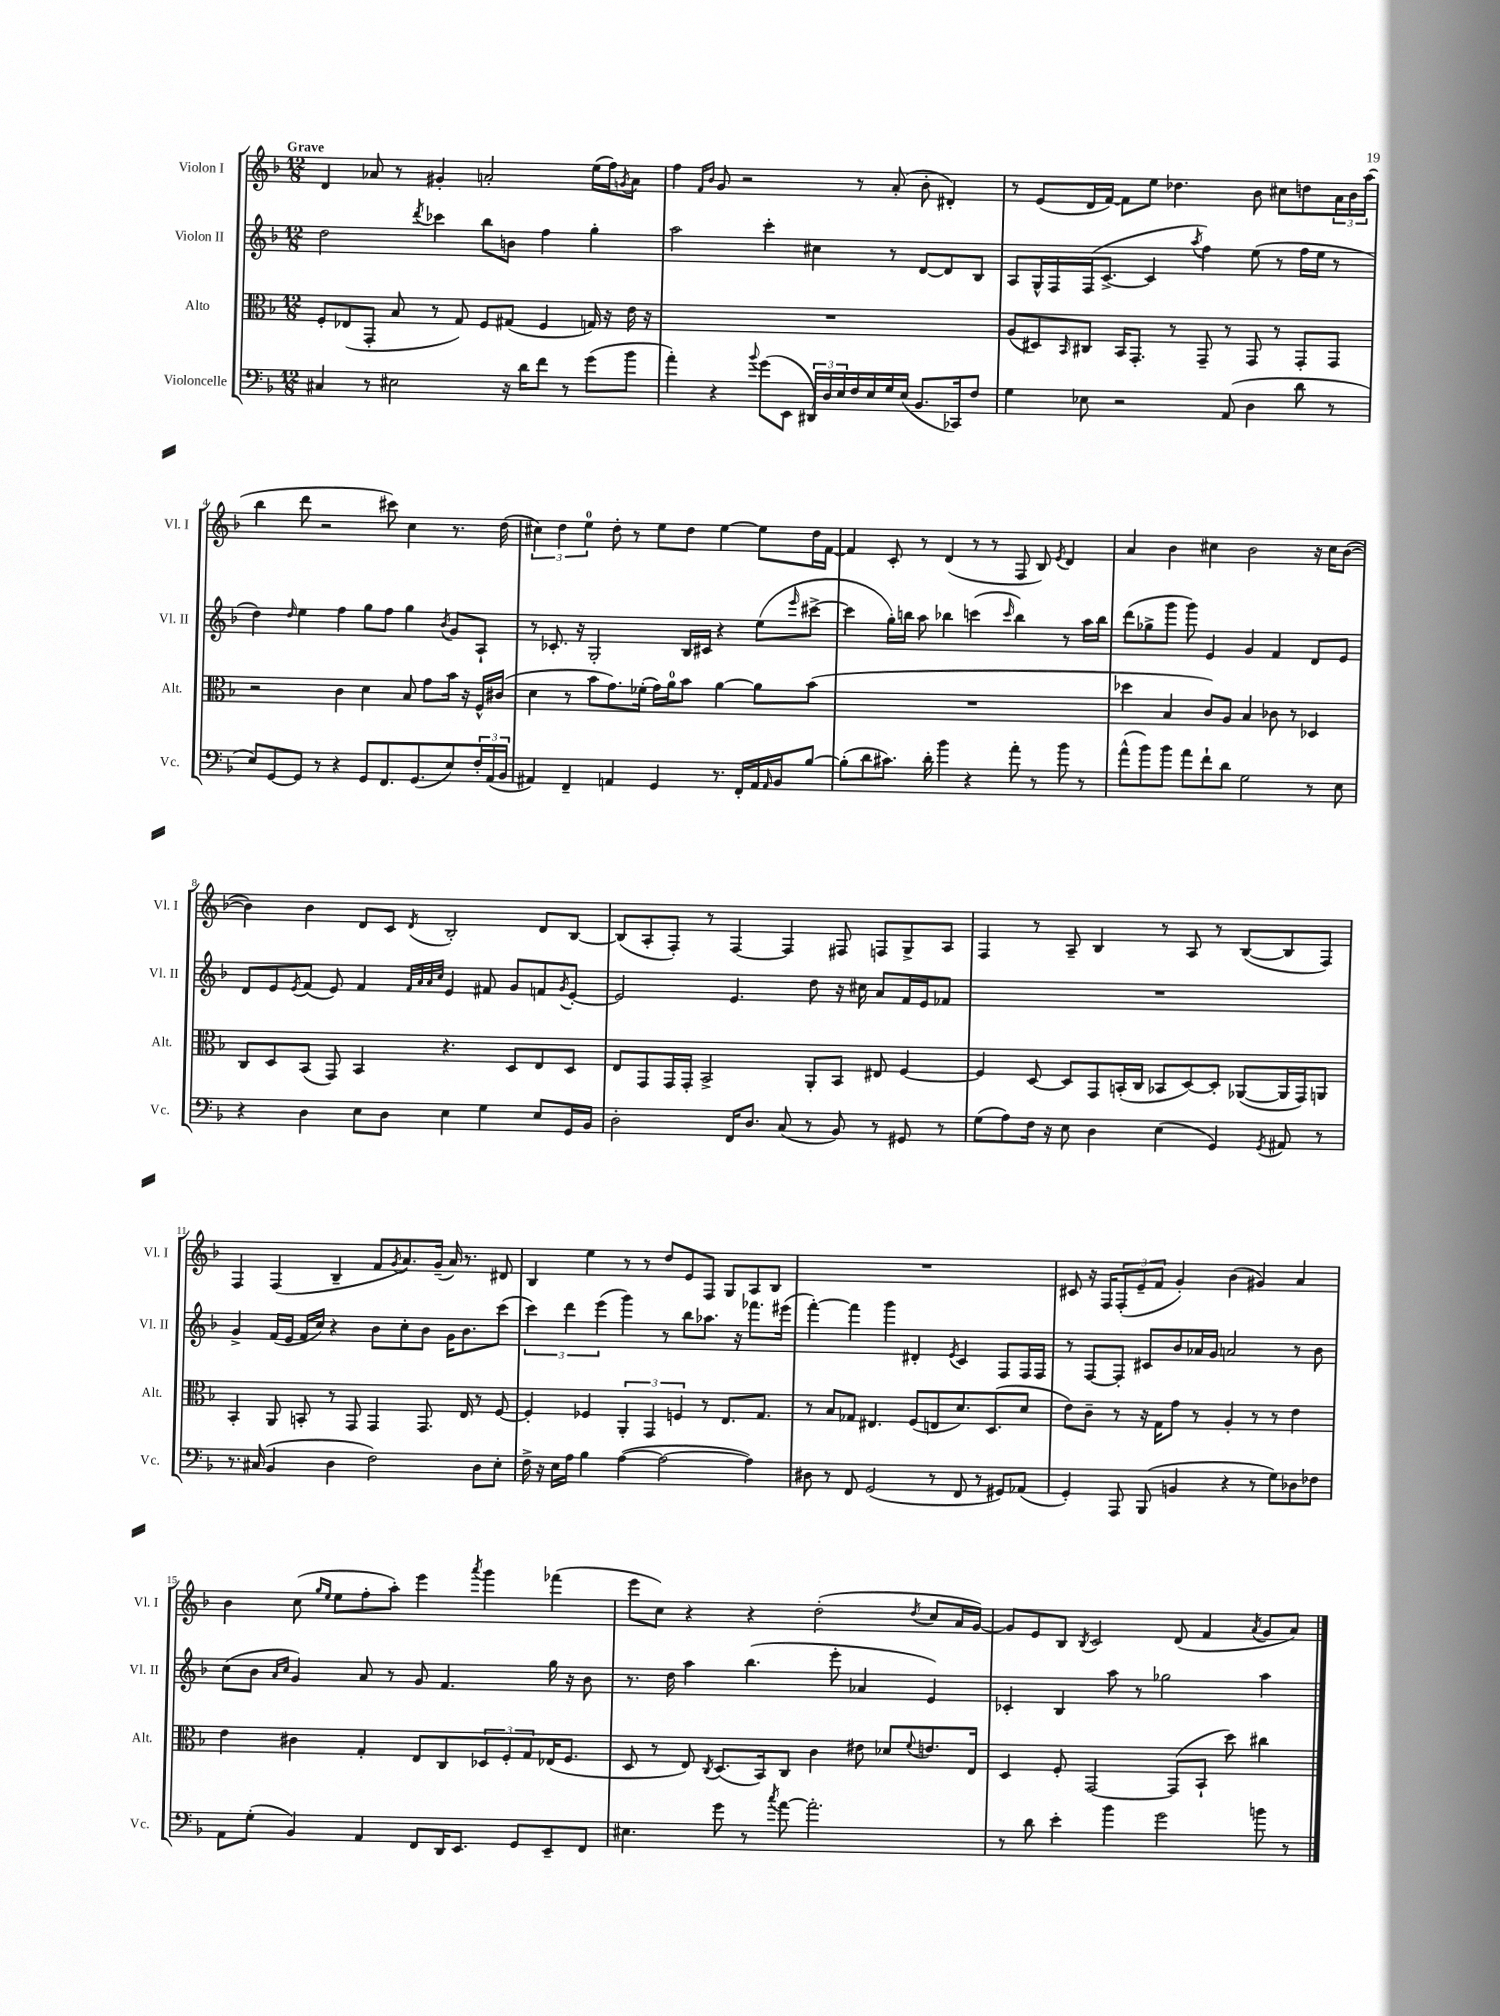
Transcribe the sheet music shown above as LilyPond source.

<<
\new StaffGroup <<
\new Staff = "s0" \with { instrumentName = "Violon I" shortInstrumentName = "Vl. I" } {
    \clef treble \key f \major \numericTimeSignature \time 12/8 \tempo "Grave"
    d'4 aes'8 r8 gis'4-. a'2-. e''16( f''16) \acciaccatura { g'8 } a'8 |
    f''4 \grace { f'16 bes'16 } g'8 r2 r8 a'8-.( bes'8-. dis'4-.) |
    r8 e'8( d'16 f'16~) f'8 e''8 des''4. bes'8 cis''8 d''8 \tuplet 3/2 { a'16 bes'16 a''16( } |
    bes''4 d'''8 r2 cis'''8) c''4 r8. d''16( |
    \tuplet 3/2 { cis''4) d''4 e''4-0 } d''8-. r8 e''8 d''8 e''4~ e''8 d''16 f'16~ |
    f'4 c'8-. r8 d'4( r8 r8 f8 bes8) \acciaccatura { e'8 } d'4 |
    a'4 bes'4 cis''4 bes'2 r16 cis''16 bes'8~( |
    bes'4) bes'4 d'8 c'8 \acciaccatura { d'8 } bes2-. d'8 bes8~ |
    bes8( a8-. f8-.) r8 f4~ f4 fis8 f8 g8-> a8 |
    f4 r8 a8-- bes4 r8 a8 r8 bes8~( bes8 f8) |
    f4 f4( bes4-- f'8 \acciaccatura { g'8 } a'8.) g'16--( a'16) r8. dis'8 |
    bes4 e''4 r8 r8 d''8 e'8 f8 g8 a8 bes8 |
    R1. |
    cis'8 r16 f16 \tuplet 3/2 { f8-.( e'8-- f'8 } g'4-.) bes'4( gis'4) a'4 |
    bes'4 c''8( \grace { g''16 e''16 } e''8 f''8-. a''8-.) e'''4 \acciaccatura { a'''8 } g'''4 fes'''4( |
    e'''8 c''8) r4 r4 d''2-.( \acciaccatura { d''8 } c''8 a'16 g'16~) |
    g'8 e'8 bes8 \acciaccatura { bes8 } c'2 d'8( f'4 \acciaccatura { a'8 } g'8 a'8) \bar "|." |
}
\new Staff = "s1" \with { instrumentName = "Violon II" shortInstrumentName = "Vl. II" } {
    \clef treble \key f \major \numericTimeSignature \time 12/8
    d''2 \acciaccatura { d'''8 } ces'''4 bes''8 b'8 f''4 g''4-. |
    a''2 c'''4-. cis''4 r8 d'8~ d'8 bes8 |
    a8 g16-^ f16 f16( c'8.~-> c'4 \acciaccatura { a''8 } f''4) e''8( r8 f''16 e''16 r8 |
    d''4) \grace { d''16 } e''4 f''4 g''8 f''8 g''4 \acciaccatura { bes'8 } g'8 a8-! |
    r8 ces'8.-. r16 g2-. bes16 cis'16 r4 e''8( \grace { e'''16 } cis'''8~-> |
    cis'''4 g''16-.) b''16 a''8 bes''4 c'''4( \grace { c'''16 } bes''4) r8 a''16 bes''16 |
    d'''8( ges''8-> g'''8 g'''8) e'4 g'4 f'4 d'8 e'8 |
    d'8 e'8 \acciaccatura { e'8 } f'8( e'8) f'4 \grace { f'32 a'32 a'32 c''32 } e'4 fis'8 g'8 f'8 \acciaccatura { g'8 } e'8~-. |
    e'2 e'4. d''8 r16 cis''16 a'8 f'16 e'16 fes'8 |
    R1. |
    g'4-> f'16( e'16 f'16 c''16) r4 bes'8 c''8-. bes'8 g'16 bes'8. c'''8( |
    \tuplet 3/2 { c'''4) d'''4 e'''4( } g'''4) r8 bes''8 aes''8. r16 fes'''8. eis'''16( |
    f'''4~-.) f'''4 g'''4 dis'4-. \acciaccatura { e'8 } c'4 f8 f16 f16 |
    r8 f8~ f8-. cis'8 bes'8 aes'16 g'16 a'2 r8 bes'8 |
    c''8( bes'8 \grace { a'16 c''16 } g'4) a'8 r8 g'8 f'4. g''16 r16 bes'8 |
    r8. d''16 a''4 bes''4.( e'''8-. aes'4 e'4) |
    ces'4-. bes4 a''8 r8 ges''2 a''4 \bar "|." |
}
\new Staff = "s2" \with { instrumentName = "Alto" shortInstrumentName = "Alt." } {
    \clef alto \key f \major \numericTimeSignature \time 12/8
    f8-. ees8( g,8-. bes8 r8 g8) f8 gis8( f4 g16) r16 e'16 r16 |
    R1. |
    a8( dis8) \grace { bes,16 } cis8 bes,16 g,8.-. r8 g,8-- r8 g,8 r8 g,8-. g,8 |
    r2 c'4 d'4 bes8 g'8 bes'16 r16 f16-^ cis'16( |
    d'4 r8 bes'8 g'8.) fes'16-.( g'16) a'16-0 bes'8 a'4~ a'8 bes'8( |
    R1. |
    des''4 bes4 c'8) a8 bes4 ces'8 r8 des4 |
    c8 d8 bes,8( g,8) bes,4 r4. d8 e8 d8 |
    e8 g,8 g,16 g,16-. bes,2-> a,8-. bes,8 eis8 f4~ |
    f4 d8~ d8 g,8 b,16-.( c16 bes,8 d8~) d8-. aes,8~( aes,16 g,16) a,8 |
    bes,4-. a,8 b,8-. r8 g,8 g,4 g,8. e16 r8 f8~ |
    f4-. fes4 \tuplet 3/2 { a,4-. g,4 f4 } r8 e8. g8. |
    r8 bes8 ges8 eis4. f8( e8 d'8.) d8.( d'8 |
    e'8) c'8-- r8 r16 g16 g'8 r8 a4-. r8 r8 e'4 |
    e'4 cis'4 g4-. e8 c8 \tuplet 3/2 { des8 f8-. g8 } ees16( f8. |
    d8 r8 e8) \acciaccatura { c8 } d8.( bes,16) c8 c'4 eis'8 des'8 \appoggiatura { f'8 } e'8. e16 |
    d4 f8-. g,2~ g,8( bes,8-! d''8) cis''4 \bar "|." |
}
\new Staff = "s3" \with { instrumentName = "Violoncelle" shortInstrumentName = "Vc." } {
    \clef bass \key f \major \numericTimeSignature \time 12/8
    cis4 r8 eis2 r16 d'16 f'8 r8 g'8( bes'8 |
    a'4-.) r4 \appoggiatura { bes'8 } g'8( e,8 \tuplet 3/2 { dis,16) d16 e16 } f16 e16 g16 e16( bes,8. ces,16) f8 |
    g4 ees8 r2 a,8( d4 d'8 r8 |
    e8) g,8~ g,8 r8 r4 g,8 f,8. g,8.( e8) \tuplet 3/2 { f16-. a,16( bes,16 } |
    ais,4) f,4-- a,4 g,4 r8. f,16-. a,16 \grace { a,16 } bes,16 bes8~ |
    bes8-.( d'8 cis'8.) d'16-. bes'4 r4 a'8-. r8 bes'8 r8 |
    a'8-^( bes'8) bes'8 a'8 f'8-! d'8 g2 r8 e8 |
    r4 d4 e8 d8 e4 g4 e8 g,16 bes,16 |
    d2-. f,16 d8. c8( r8 bes,8) r8 gis,8 r8 |
    g8( a8) f16 r16 e8 d4 e4( g,4) \acciaccatura { g,8 } ais,8 r8 |
    r8. cis16( bes,4 d4 f2) d8 e8-. |
    f16-> r16 e16 a16 bes4 a4~( a2~ a4) |
    dis8 r8 f,8 g,2( r8 f,8 r8 gis,8) aes,8( |
    g,4-.) a,,8 bes,,8( b,4 r4 r8 g8) des8 fes8 |
    a,8 g8-.( bes,4) a,4 f,8 d,16 e,8. g,8 e,8-- f,8 |
    eis4. g'8 r8 \acciaccatura { c''8 } a'8~ a'2.-. |
    r8 d'8 e'4-. bes'4 g'2 b'8 r8 \bar "|." |
}
>>
>>
